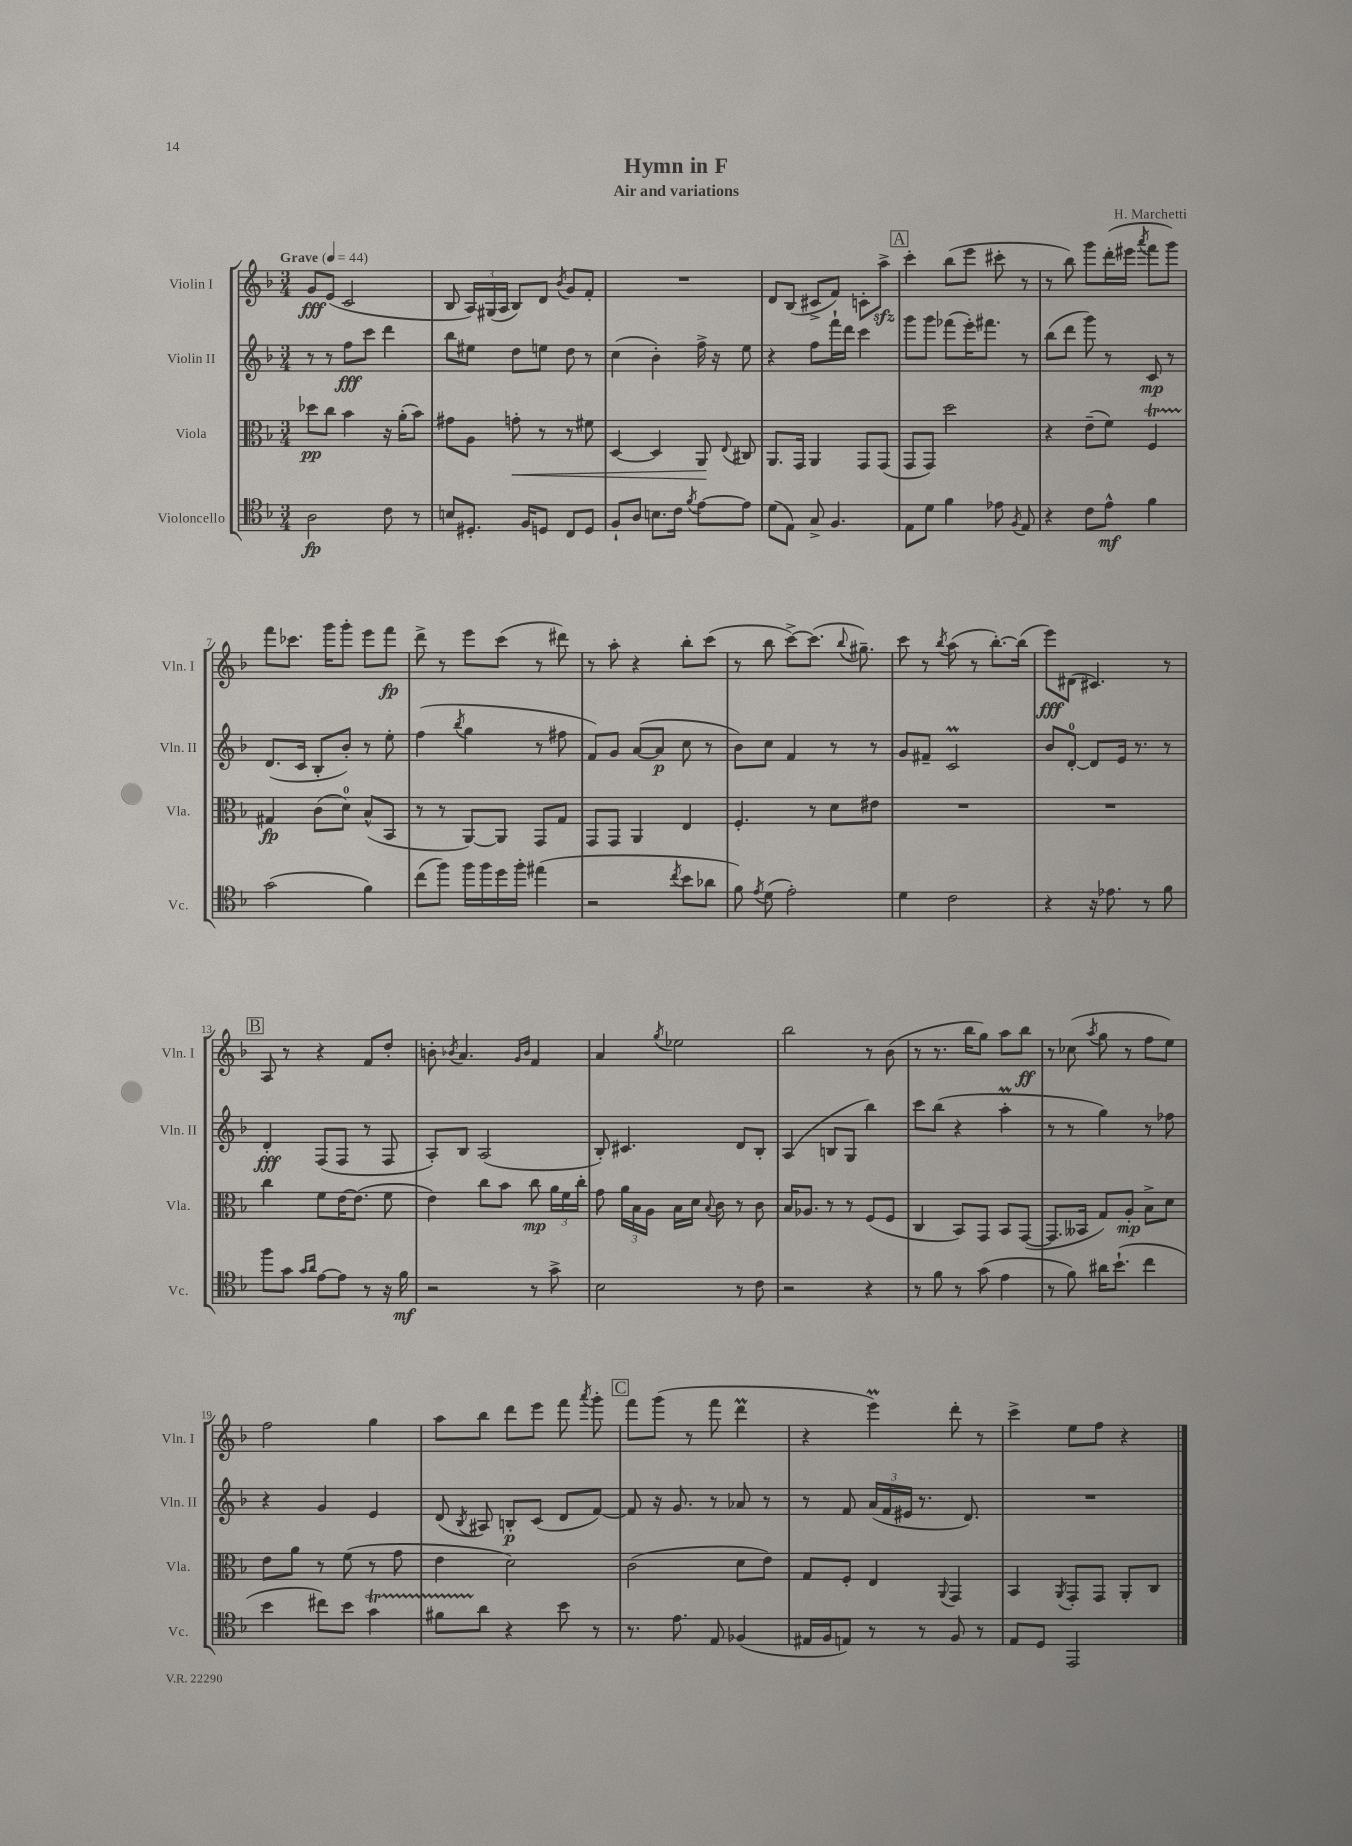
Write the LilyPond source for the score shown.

\header { title = "Hymn in F" composer = "H. Marchetti" subtitle = "Air and variations" }
<<
\new StaffGroup <<
\new Staff = "s0" \with { instrumentName = "Violin I" shortInstrumentName = "Vln. I" } {
    \clef treble \key f \major \numericTimeSignature \time 3/4 \tempo "Grave" 4 = 44
    \autoBeamOff g'8[\fff e'8]( c'2 |
    bes8 \tuplet 3/2 { a16[) gis16( a16] } bes8[) d'8] \acciaccatura { bes'8 } g'8[ f'8]-. |
    R2. |
    d'8[ bes8]( cis'8[-> f'8]) c'8[-. a''8]->\sfz |
    \mark \markup { \box "A" } c'''4-. bes''8[( e'''8] cis'''8-. r8 |
    r8 bes''8) g'''8[ d'''16-.( eis'''16] \acciaccatura { a'''8 } f'''8[ g'''8]) |
    f'''8[ ces'''8.] g'''16[ g'''8]-. e'''8[ f'''8]\fp |
    d'''8-> r8 e'''8[ c'''8]( r8 dis'''8) |
    r8 a''8-. r4 bes''8[-. c'''8]( |
    r8 bes''8 c'''8[~->) c'''8.]( \appoggiatura { bes''8 } gis''8.--) |
    c'''8 r8 \acciaccatura { bes''8 } a''8( r8 bes''8.[~-.) bes''16]( |
    e'''8[\fff) dis'8]( cis'4.) r8 |
    \mark \markup { \box "B" } a8 r8 r4 f'8[ d''8]-. |
    b'8-. \acciaccatura { bes'8 } a'4. \grace { g'16[ bes'16] } f'4 |
    a'4 \acciaccatura { g''8 } ees''2 |
    bes''2 r8 bes'8( |
    r8 r8. bes''16[ g''8]) a''8[ bes''8]\ff |
    r8 ces''8( \acciaccatura { a''8 } g''8 r8 f''8[ e''8]) |
    f''2 g''4 |
    a''8[ bes''8] d'''8[ e'''8] f'''8 \acciaccatura { a'''8 } g'''8-. |
    \mark \markup { \box "C" } f'''8[ g'''8]( r8 f'''8 d'''4\prall |
    r4 e'''4\prall) d'''8-. r8 |
    c'''4-> e''8[ f''8] r4 \bar "|." |
}
\new Staff = "s1" \with { instrumentName = "Violin II" shortInstrumentName = "Vln. II" } {
    \clef treble \key f \major \numericTimeSignature \time 3/4
    \autoBeamOff r8 r8 f''8[\fff c'''8] d'''4 |
    bes''8[ eis''8] d''8[ e''8] d''8 r8 |
    c''4( bes'4-.) f''16-> r16 e''8 |
    r4 f''8[ f'''16-! d'''16] c'''4 |
    \mark \markup { \box "A" } g'''8[ g'''8] fes'''8[( e'''16-.) fis'''8.] r8 |
    bes''8[( d'''8] g'''8) r8 c'8\mp r8 |
    d'8.[( c'16] bes8[-. bes'8]-.) r8 e''8-. |
    f''4( \acciaccatura { bes''8 } g''4 r8 fis''8 |
    f'8[) g'8] a'8[~( a'8]\p c''8 r8 |
    bes'8[) c''8] f'4 r8 r8 |
    g'8[ fis'8]-- c'2\prall |
    bes'8[ d'8]-0~-. d'8[ e'16] r8. r8 |
    \mark \markup { \box "B" } d'4-.\fff f8[( f8] r8 f8 |
    a8[-.) bes8] a2( |
    bes8-.) cis'4. d'8[ bes8]-. |
    a4( b8[ g8] bes''4) |
    c'''8[ bes''8]( r4 a''4-.\prall |
    r8 r8 g''4) r8 fes''8 |
    r4 g'4 e'4 |
    d'8( \acciaccatura { bes8 } ais8) b8[-.\p c'8]( d'8[ f'8]~) |
    \mark \markup { \box "C" } f'8 r16 g'8. r8 aes'8 r8 |
    r8 f'8 \tuplet 3/2 { a'16[( f'16 eis'16] } r8. d'8.) |
    R2. \bar "|." |
}
\new Staff = "s2" \with { instrumentName = "Viola" shortInstrumentName = "Vla." } {
    \clef alto \key f \major \numericTimeSignature \time 3/4
    \autoBeamOff des''8[\pp c''8] bes'4 r16 a'16[-.( bes'8]) |
    gis'8[ a8] g'8-.\< r8 r8 fis'8 |
    d4~ d4 a,8\! \appoggiatura { e8 } cis8 |
    a,8.[ g,16] a,4 g,8[ g,8]( |
    \mark \markup { \box "A" } g,8[ g,8]) d''2 |
    r4 e'8[--( f'8]) f4\startTrillSpan |
    gis4\stopTrillSpan\fp c'8[( d'8]-0) bes8[-^( bes,8] |
    r8 r8 a,8[~) a,8] g,8[ g8] |
    g,8[ g,8] a,4 e4 |
    f4.-. r8 d'8[ eis'8] |
    R2. |
    R2. |
    \mark \markup { \box "B" } c''4 f'8[ e'16~ e'8.]( f'8 |
    e'4) c''8[ bes'8] c''8\mp \tuplet 3/2 { a'16[ f'16 c''16]-. } |
    g'8 \tuplet 3/2 { a'16[ bes16 a16] } bes16[ d'16] \appoggiatura { bes8 } c'8 r8 c'8 |
    bes16[ aes8.] r8 r8 f8[( f8] |
    c4 bes,8[) g,8] bes,8[ g,8]~( |
    g,8.[ beses,16] g8[) a8]-.\mp bes8[-> d'8] |
    e'8[ a'8] r8 f'8( r8 g'8 |
    e'4 d'2) |
    \mark \markup { \box "C" } c'2( d'8[ e'8]) |
    g8[ f8]-. e4 \appoggiatura { a,8 } g,4 |
    bes,4 \acciaccatura { a,8 } g,8[-. g,8] a,8[-. c8] \bar "|." |
}
\new Staff = "s3" \with { instrumentName = "Violoncello" shortInstrumentName = "Vc." } {
    \clef tenor \key f \major \numericTimeSignature \time 3/4
    \autoBeamOff a2\fp c'8 r8 |
    b8[ dis8.]-. f16[ d8] c8[ d8] |
    f8[-! a8] b8.[ c'16] \acciaccatura { f'8 } e'8[~ e'8] |
    d'8[( e8]) g8-> f4. |
    \mark \markup { \box "A" } e8[ d'8] f'4 ees'8 \acciaccatura { f8 } e8 |
    r4 c'8[ e'8]-^\mf f'4 |
    g'2( f'4) |
    c''8[( f''8]) f''16[ f''16 d''16 f''16]-. eis''4( |
    r2 \acciaccatura { c''8 } bes'8[ aes'8] |
    f'8) \acciaccatura { e'8 } d'8( e'2-.) |
    d'4 c'2 |
    r4 r16 ees'8. r8 f'8 |
    \mark \markup { \box "B" } f''8[ g'8] \grace { g'16[ a'16] } e'8[~ e'8] r8 r16 f'16\mf |
    r2 r8 g'8-> |
    bes2 r8 c'8 |
    r2 r4 |
    r8 f'8 r8 g'8( e'4 |
    r8 f'8) ais'16[ bes'8.]-!( c''4 |
    bes'4 cis''8[) bes'8] g'4\startTrillSpan |
    fis'8[ a'8]\stopTrillSpan r4 bes'8 r8 |
    \mark \markup { \box "C" } r8. e'8. e8 fes4( |
    eis16[ f16 e8]) r8 r8 f8 r8 |
    e8[ d8] e,2 \bar "|." |
}
>>
>>
